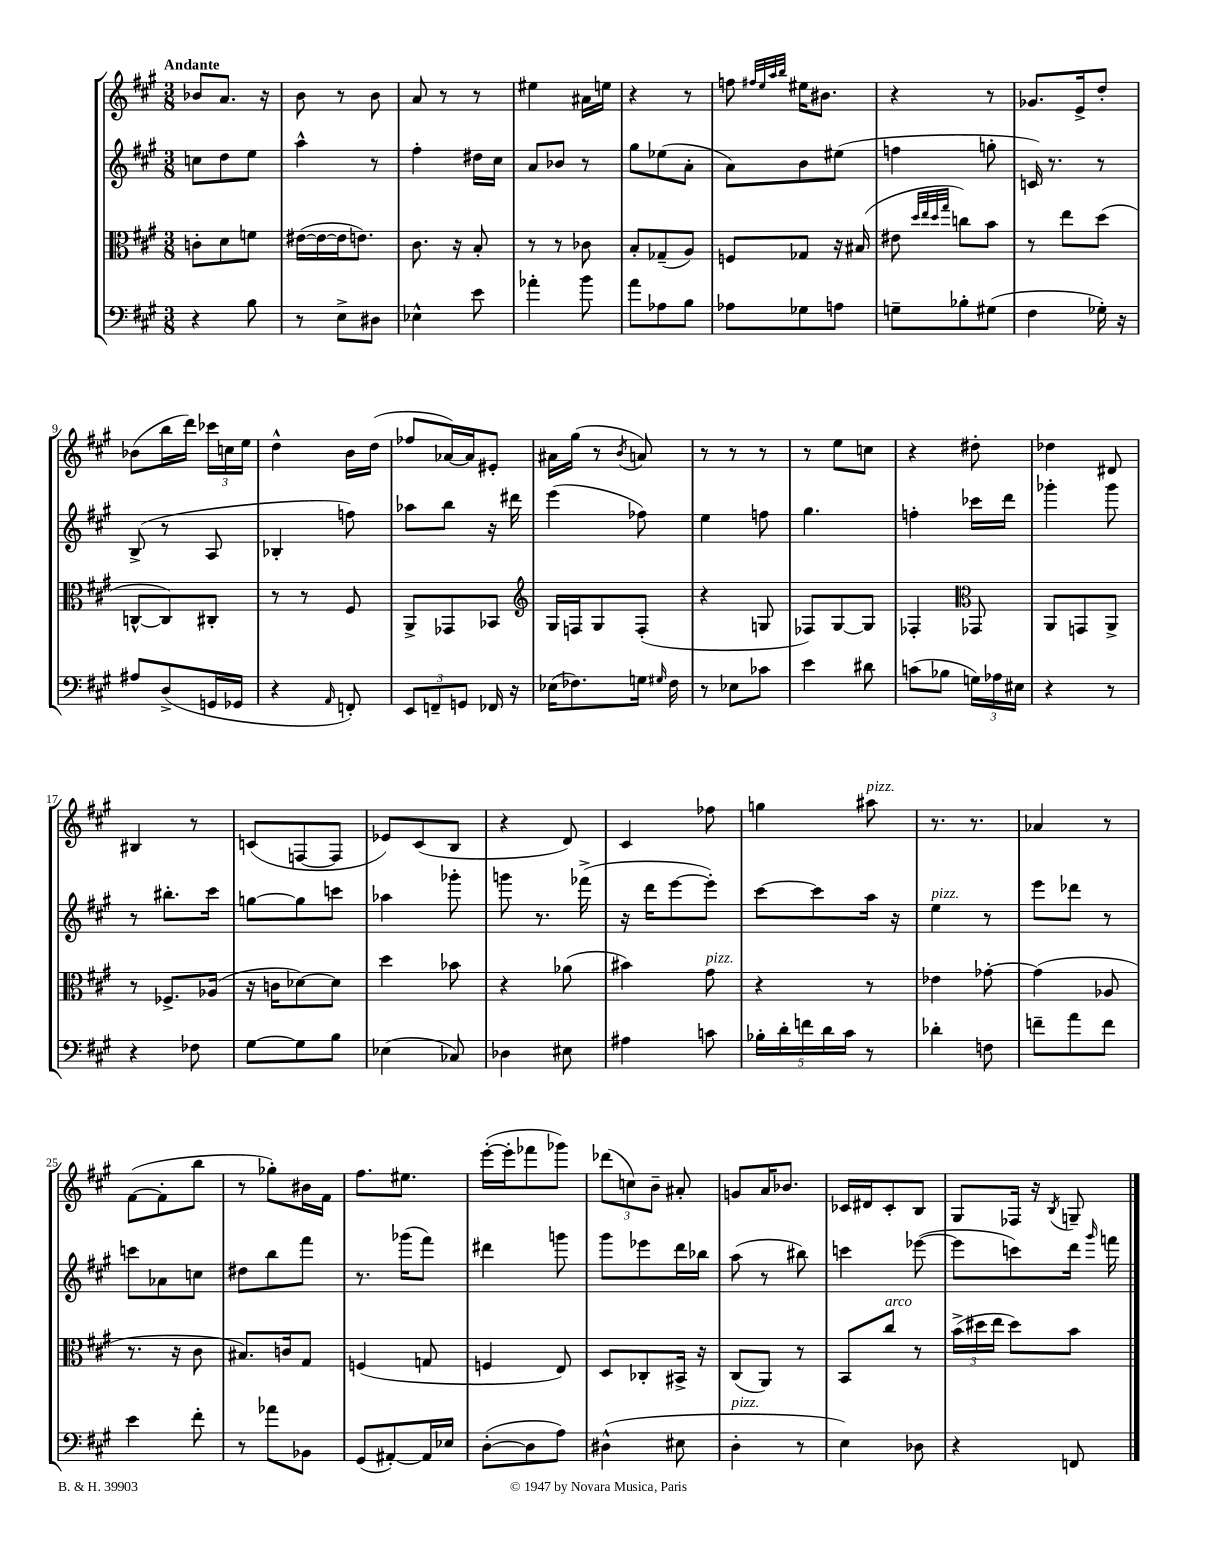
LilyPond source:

<<
\new StaffGroup <<
\new Staff = "s0" {
    \clef treble \key a \major \numericTimeSignature \time 3/8 \tempo "Andante"
    \autoBeamOff bes'8[ a'8.] r16 |
    b'8 r8 b'8 |
    a'8 r8 r8 |
    eis''4 ais'16[ e''16] |
    r4 r8 |
    f''8 \grace { fis''32[ e''32 a''32 b''32] } eis''16[ bis'8.] |
    r4 r8 |
    ges'8.[ e'16-> d''8]-. |
    bes'8[( b''16 d'''16]) \tuplet 3/2 { ces'''16[ c''16 e''16] } |
    d''4-^ b'16[ d''16]( |
    fes''8[ aes'16~) aes'16 eis'8]-. |
    ais'16[ gis''16]( r8 \acciaccatura { b'8 } a'8) |
    r8 r8 r8 |
    r8 e''8[ c''8] |
    r4 dis''8-. |
    des''4 dis'8 |
    bis4 r8 |
    c'8[( f8~ f8] |
    ees'8[) cis'8( b8] |
    r4 d'8) |
    cis'4 fes''8 |
    g''4 ais''8^\markup { \italic "pizz." } |
    r8. r8. |
    aes'4 r8 |
    fis'8[~( fis'8-. b''8] |
    r8 ges''8[-.) bis'16 fis'16] |
    fis''8.[ eis''8.] |
    e'''16[~-.( e'''16-. fes'''8 ges'''8]) |
    \tuplet 3/2 { des'''8[( c''8) b'8]-- } ais'8-. |
    g'8[ a'16 bes'8.] |
    ces'16[ dis'16 ces'8-. b8] |
    gis8[ fes16] r16 \acciaccatura { b8 } g8-- \bar "|." |
}
\new Staff = "s1" {
    \clef treble \key a \major \numericTimeSignature \time 3/8
    \autoBeamOff c''8[ d''8 e''8] |
    a''4-^ r8 |
    fis''4-. dis''16[ cis''16] |
    a'8[ bes'8] r8 |
    gis''8[ ees''8( a'8]-. |
    a'8[) b'8 eis''8]( |
    f''4 g''8-. |
    c'16) r8. r8 |
    b8->( r8 a8 |
    bes4-. f''8) |
    aes''8[ b''8] r16 dis'''16 |
    e'''4( fes''8) |
    e''4 f''8 |
    gis''4. |
    f''4-. ces'''16[ d'''16] |
    ges'''4-. ges'''8 |
    r8 bis''8.[-. cis'''16] |
    g''8[~ g''8 c'''8] |
    aes''4 ges'''8-. |
    g'''8 r8. fes'''16->( |
    r16 d'''16[ e'''8~ e'''8]-.) |
    cis'''8[~ cis'''8 a''16] r16 |
    e''4^\markup { \italic "pizz." } r8 |
    e'''8[ des'''8] r8 |
    c'''8[ aes'8 c''8] |
    dis''8[ b''8 fis'''8] |
    r8. ges'''16[( fis'''8]) |
    dis'''4 g'''8 |
    gis'''8[ ees'''8 d'''16 bes''16] |
    a''8( r8 bis''8) |
    c'''4 ees'''8~( |
    ees'''8[ c'''8) d'''16] \grace { gis'''16 } f'''16 \bar "|." |
}
\new Staff = "s2" {
    \clef alto \key a \major \numericTimeSignature \time 3/8
    \autoBeamOff c'8[-. d'8 f'8] |
    eis'16[~( eis'16~ eis'16 e'8.]) |
    cis'8. r16 b8-. |
    r8 r8 ces'8 |
    b8[-. ges8--( a8]) |
    f8[ ges8] r16 bis16( |
    eis'8 \grace { d''32[ e''32 d''32 gis''32] } c''8[) b'8] |
    r8 e''8[ d''8]( |
    c8[~-^ c8) cis8]-. |
    r8 r8 fis8 |
    a,8[-> ges,8 bes,8] |
    \clef treble gis16[ f16 gis8 f8]-.( |
    r4 g8 |
    fes8[) gis8~ gis8] |
    fes4-. \clef alto ges,8 |
    a,8[ g,8 a,8]-> |
    r8 fes8.[-> aes16]( |
    r16 c'16[ des'8~) des'8] |
    d''4 bes'8 |
    r4 aes'8( |
    bis'4) gis'8^\markup { \italic "pizz." } |
    r4 r8 |
    ees'4 ges'8~-. |
    ges'4( aes8 |
    r8. r16 cis'8 |
    bis8.[) c'16 gis8] |
    f4( g8 |
    f4 e8) |
    d8[ ces8-. bis,16]-> r16 |
    cis8[( a,8]) r8 |
    b,8[ cis''8]^\markup { \italic "arco" } r8 |
    \tuplet 3/2 { b'16[->( dis''16 e''16] } dis''8[) b'8] \bar "|." |
}
\new Staff = "s3" {
    \clef bass \key a \major \numericTimeSignature \time 3/8
    \autoBeamOff r4 b8 |
    r8 e8[-> dis8] |
    ees4-^ e'8 |
    aes'4-. b'8 |
    a'8[ aes8 b8] |
    aes8[ ges8 a8] |
    g8[-- bes8-. gis8]( |
    fis4 ges16-.) r16 |
    ais8[ d8->( g,16 ges,16] |
    r4 \grace { a,16 } f,8-.) |
    \tuplet 3/2 { e,8[ f,8-- g,8] } fes,16 r16 |
    ees16[( fes8.) g16] \grace { gis16 } fes16 |
    r8 ees8[ ces'8] |
    e'4 dis'8 |
    c'8[( bes8] \tuplet 3/2 { g16[) aes16 eis16] } |
    r4 r8 |
    r4 fes8 |
    gis8[~ gis8 b8] |
    ees4( ces8) |
    des4 eis8 |
    ais4 c'8 |
    \tuplet 5/4 { bes16[-. d'16-. f'16 d'16 cis'16] } r8 |
    des'4-. f8 |
    f'8[-- a'8 f'8] |
    e'4 fis'8-. |
    r8 aes'8[ bes,8] |
    gis,8[( ais,8~-.) ais,16 ees16] |
    d8[~-.( d8 a8]) |
    dis4-^( eis8 |
    d4-.^\markup { \italic "pizz." } r8 |
    e4) des8 |
    r4 f,8 \bar "|." |
}
>>
>>
